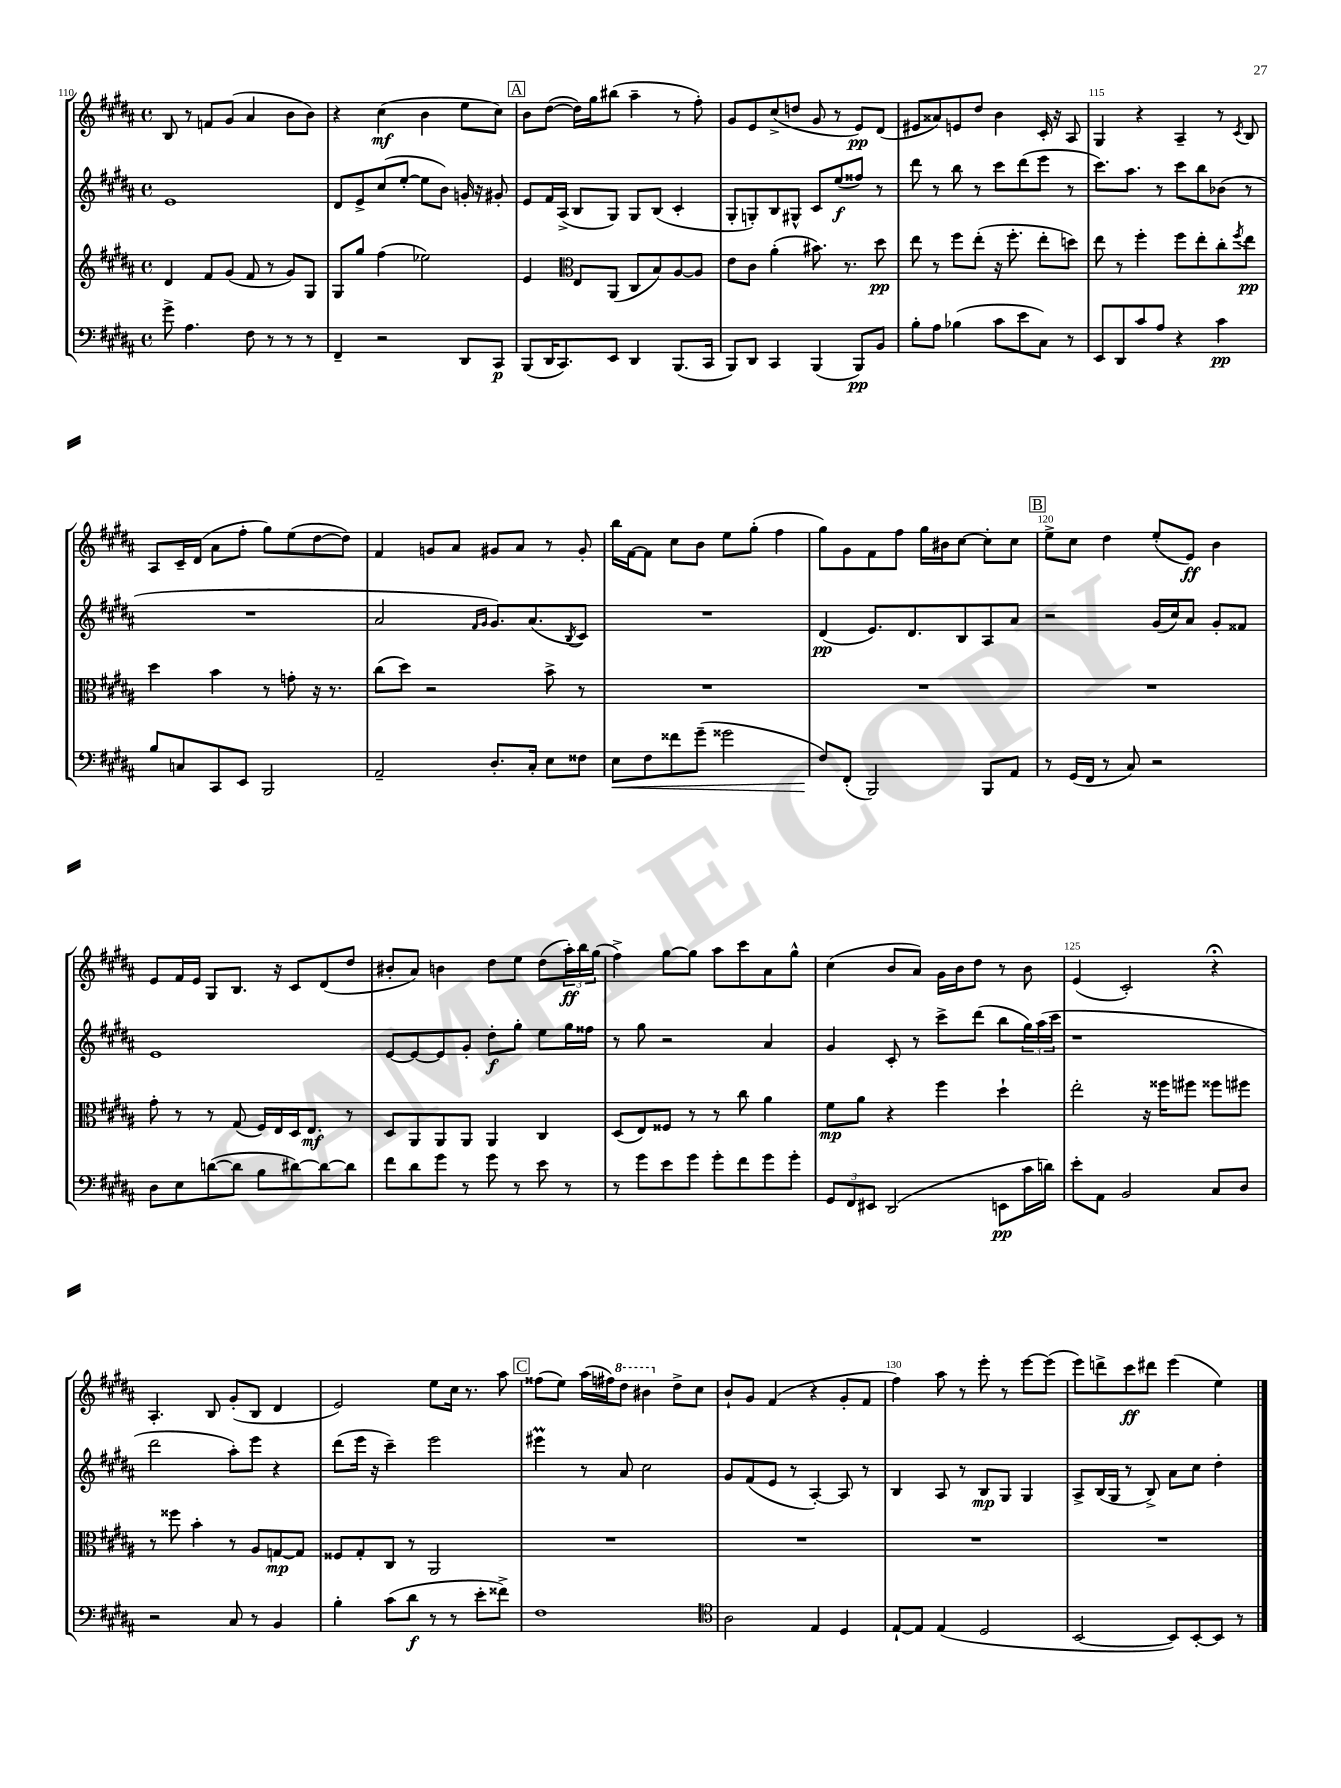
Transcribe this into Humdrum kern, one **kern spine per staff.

**kern	**dynam	**kern	**dynam	**kern	**dynam	**kern	**dynam
*part4	*part4	*part3	*part3	*part2	*part2	*part1	*part1
*staff4	*staff4	*staff3	*staff3	*staff2	*staff2	*staff1	*staff1
*clefF4	*	*clefG2	*	*clefG2	*	*clefG2	*
*k[f#c#g#d#a#]	*	*k[f#c#g#d#a#]	*	*k[f#c#g#d#a#]	*	*k[f#c#g#d#a#]	*
*M4/4	*	*M4/4	*	*M4/4	*	*M4/4	*
*met(c)	*	*met(c)	*	*met(c)	*	*met(c)	*
=110	=110	=110	=110	=110	=110	=110	=110
8g#^\	.	4d#/	.	1e	.	8B/	.
4.A#\	.	.	.	.	.	8r	.
.	.	8f#/L	.	.	.	8fn/L	.
.	.	(8g#/J	.	.	.	(8g#/J	.
8F#\	.	8f#/	.	.	.	4a#/	.
8r	.	8r	.	.	.	.	.
8r	.	8g#/L)	.	.	.	8b\L	.
8r	.	8G#/J	.	.	.	8b\J)	.
=111	=111	=111	=111	=111	=111	=111	=111
4FF#~/	.	8G#/L	.	8d#/L	.	4r	.
.	.	8gg#/J	.	8e^/	.	.	.
2r	.	(4ff#\	.	(8cc#/	.	(4cc#\	mf
.	.	.	.	[8ee'/J	.	.	.
.	.	2ee-X\)	.	8ee\L]	.	4b\	.
.	.	.	.	8b\J)	.	.	.
8DD#/L	.	.	.	16gn'/	.	8ee\L	.
.	.	.	.	16r	.	.	.
8CC#/J	p	.	.	8g#X'/	.	8cc#\J)	.
!!LO:REH:place=s1:t=A
=112	=112	=112	=112	=112	=112	=112	=112
(8BBB/L	.	4e/	.	8e/L	.	8b\L	.
16DD#/K	.	.	.	16f#/L	.	([8dd#\J	.
8.CC#/)	.	.	.	(16A#^/JJ	.	.	.
*	*	*clefC3	*	*	*	*	*
.	.	8E/L	.	8B/L	.	16dd#\LL])	.
.	.	.	.	.	.	16gg#\J	.
8EE/J	.	(8AA#/J	.	8G#/J)	.	(8bb#X\J	.
4DD#/	.	8C#/L	.	8G#/L	.	4aa#~\	.
.	.	8B/)	.	(8B/J	.	.	.
(8.BBB/L	.	[8A#/	.	4c#'/	.	8r	.
.	.	8A#/J]	.	.	.	8ff#'\)	.
16CC#/Jk	.	.	.	.	.	.	.
=113	=113	=113	=113	=113	=113	=113	=113
8BBB/L)	.	8e\L	.	8G#'/L	.	8g#/L	.
8DD#/J	.	8c#\J	.	8Gn'/)	.	8e/	.
4CC#/	.	(4a#'\	.	8B/	.	(8cc#^/	.
.	.	.	.	8G#X^^/J	.	8ddn/J	.
(4BBB/	.	8.b#X\)	.	8c#/L	.	8g#/	.
.	.	.	.	(8ee/	f	8r	.
.	.	8.r	.	.	.	.	.
8BBB/L)	pp	.	.	8ff##X/J)	.	8e/L)	pp
8BB/J	.	8dd#\	pp	8r	.	(8d#/J	.
=114	=114	=114	=114	=114	=114	=114	=114
8B'\L	.	8ee\	.	8ddd#\	.	8e#X/L	.
8A#\J	.	8r	.	8r	.	8a##X/)	.
(4B-X\	.	8ff#\L	.	8bb\	.	8en/	.
.	.	(8ee'\J	.	8r	.	8dd#/J	.
8c#\L	.	16r	.	8ccc#\L	.	4b\	.
.	.	8.ff#'\	.	.	.	.	.
8e\	.	.	.	(8ddd#\	.	.	.
8C#\J)	.	8ee'\L	.	8eee\J	.	16c#'/	.
.	.	.	.	.	.	16r	.
8r	.	8ddn\J)	.	8r	.	8A#/	.
=115	=115	=115	=115	=115	=115	=115	=115
8EE/L	.	8ee\	.	8.ccc#\L)	.	4G#/	.
8DD#/	.	8r	.	.	.	.	.
.	.	.	.	8.aa#\J	.	.	.
8c#/	.	4ff#'\	.	.	.	4r	.
8A#/J	.	.	.	8r	.	.	.
4r	.	8ff#\L	.	8ccc#\L	.	4A#~/	.
.	.	8ee'\	.	8bb\	.	.	.
4c#\	pp	8cc#'\	.	(8b-X\J	.	8r	.
.	.	8qff#/	.	.	.	8qc#/	.
.	.	8ee\J	pp	8r	.	8B/	.
!!LO:LB:g=z
=116	=116	=116	=116	=116	=116	=116	=116
8B/L	.	4dd#\	.	1r	.	8A#/L	.
8Cn/	.	.	.	.	.	16c#~/L	.
.	.	.	.	.	.	(16d#/JJ	.
8CC#/	.	4b\	.	.	.	8a#\L	.
8EE/J	.	.	.	.	.	8ff#'\J	.
2BBB/	.	8r	.	.	.	8gg#\L)	.
.	.	8gn'\	.	.	.	(8ee\	.
.	.	16r	.	.	.	[8dd#\	.
.	.	8.r	.	.	.	.	.
.	.	.	.	.	.	8dd#\J])	.
=117	=117	=117	=117	=117	=117	=117	=117
2AA#~/	.	(8cc#\L	.	2a#/	.	4f#/	.
.	.	8dd#\J)	.	.	.	.	.
.	.	2r	.	.	.	8gn/L	.
.	.	.	.	.	.	8a#/J	.
.	.	.	.	16qqf#/LL	.	.	.
.	.	.	.	16qqg#/JJ	.	.	.
8.D#'/L	.	.	.	8.g#/L)	.	8g#X/L	.
.	.	.	.	.	.	8a#/J	.
16C#'/Jk	.	.	.	(8.a#/	.	.	.
8E\L	.	8b^\	.	.	.	8r	.
.	.	.	.	8qB/	.	.	.
8F##X\J	.	8r	.	8c#/J)	.	8g#'/	.
=118	=118	=118	=118	=118	=118	=118	=118
!	!LO:HP:b	!	!	!	!	!	!
8E\L	<	1r	.	1r	.	16bb\LL	.
.	.	.	.	.	.	[16f#\J	.
8F#\	.	.	.	.	.	8f#\J]	.
8f##X\	.	.	.	.	.	8cc#\L	.
(8g#~\J	.	.	.	.	.	8b\J	.
2g##X\	.	.	.	.	.	8ee\L	.
.	.	.	.	.	.	(8gg#'\J	.
.	.	.	.	.	.	4ff#\	.
=119	=119	=119	=119	=119	=119	=119	=119
8F#/L)	.	1r	.	(4d#/	pp	8gg#\L)	.
(8FF#'/J	[	.	.	.	.	8g#\	.
2BBB/)	.	.	.	8.e/L)	.	8f#\	.
.	.	.	.	.	.	8ff#\J	.
.	.	.	.	8.d#/	.	.	.
.	.	.	.	.	.	16gg#\LL	.
.	.	.	.	.	.	16b#X\J	.
.	.	.	.	8B/	.	[8cc#\J	.
8BBB/L	.	.	.	8A#/	.	8cc#'\L]	.
8AA#/J	.	.	.	8a#/J	.	8cc#\J	.
!!LO:REH:place=s1:t=B
=120	=120	=120	=120	=120	=120	=120	=120
8r	.	1r	.	2r	.	8ee^\L	.
(16GG#/LL	.	.	.	.	.	8cc#\J	.
16FF#/JJ	.	.	.	.	.	.	.
8r	.	.	.	.	.	4dd#\	.
8C#/)	.	.	.	.	.	.	.
2r	.	.	.	(16g#/LL	.	(8ee'/L	.
.	.	.	.	16cc#/J)	.	.	.
.	.	.	.	8a#/J	.	8e/J)	ff
.	.	.	.	8g#'/L	.	4b\	.
.	.	.	.	8f##X/J	.	.	.
!!LO:LB:g=z
=121	=121	=121	=121	=121	=121	=121	=121
8D#\L	.	8g#'\	.	1e	.	8e/L	.
8E\	.	8r	.	.	.	16f#/L	.
.	.	.	.	.	.	16e/JJ	.
([8dn\	.	8r	.	.	.	8G#/L	.
8d\J]	.	(8G#/	.	.	.	8.B/J	.
8B\L	.	16F#/LL)	.	.	.	.	.
.	.	16E/	.	.	.	16r	.
[8d#X\)	.	16D#/J	.	.	.	8c#/L	.
.	.	8.E/J	mf	.	.	.	.
8d#\_	.	.	.	.	.	(8d#/	.
8d#\J]	.	8r	.	.	.	8dd#/J	.
=122	=122	=122	=122	=122	=122	=122	=122
8f#\L	.	8D#/L	.	[8e/L	.	8b#X'/L	.
8d#\	.	8AA#/	.	8e/_	.	8a#/J)	.
8g#\J	.	8AA#/	.	8e/]	.	4bn\	.
8r	.	8AA#/J	.	8g#'/J	.	.	.
8g#\	.	4AA#/	.	8dd#'\L	f	8dd#\L	.
8r	.	.	.	8gg#'\J	.	8ee\J	.
8e\	.	4C#/	.	8ee\L	.	(8dd#\L	.
8r	.	.	.	16gg#\L	.	24aa#'\L)	ff
.	.	.	.	.	.	24bb\	.
.	.	.	.	16ff##X\JJ	.	.	.
.	.	.	.	.	.	(24gg#\JJ	.
=123	=123	=123	=123	=123	=123	=123	=123
8r	.	(8D#/L	.	8r	.	4ff#^\)	.
8g#\L	.	8E/)	.	8gg#\	.	.	.
8e\	.	8F##X/J	.	2r	.	[8gg#\L	.
8g#\J	.	8r	.	.	.	8gg#\J]	.
8g#'\L	.	8r	.	.	.	8aa#\L	.
8f#\	.	8cc#\	.	.	.	8ccc#\	.
8g#\	.	4a#\	.	4a#/	.	8a#\	.
8g#'\J	.	.	.	.	.	8gg#^^\J	.
=124	=124	=124	=124	=124	=124	=124	=124
12GG#/L	.	8f#\L	mp	4g#/	.	(4cc#\	.
12FF#/	.	.	.	.	.	.	.
.	.	8a#\J	.	.	.	.	.
12EE#X/J	.	.	.	.	.	.	.
(2DD#/	.	4r	.	8c#'/	.	8b/L	.
.	.	.	.	8r	.	8a#/J)	.
.	.	4ff#\	.	8ccc#^\L	.	16g#\LL	.
.	.	.	.	.	.	16b\J	.
.	.	.	.	(8ddd#\J	.	8dd#\J	.
8EEn\L	pp	4dd#`\	.	8bb\L	.	8r	.
16c#\L	.	.	.	24gg#\L)	.	8b\	.
.	.	.	.	(24aa#\	.	.	.
16dn\JJ)	.	.	.	.	.	.	.
.	.	.	.	24ccc#\JJ	.	.	.
=125	=125	=125	=125	=125	=125	=125	=125
8e'\L	.	2ee'\	.	1r	.	(4e/	.
8AA#\J	.	.	.	.	.	.	.
2BB/	.	.	.	.	.	2c#'/)	.
.	.	16r	.	.	.	.	.
.	.	16ff##X\KL	.	.	.	.	.
.	.	8ff#X\J	.	.	.	.	.
8C#/L	.	8ff##X\L	.	.	.	4r;<	.
8D#/J	.	8ff#X\J	.	.	.	.	.
!!LO:LB:g=z
=126	=126	=126	=126	=126	=126	=126	=126
2r	.	8r	.	2ddd#\	.	4.A#'/	.
.	.	8ff##X\	.	.	.	.	.
.	.	4b'\	.	.	.	.	.
.	.	.	.	.	.	8B/	.
8C#/	.	8r	.	8aa#'\L)	.	(8g#'/L	.
8r	.	8A#/L	.	8eee\J	.	8B/J	.
4BB/	.	[8Gn/	mp	4r	.	4d#/	.
.	.	8G/J]	.	.	.	.	.
=127	=127	=127	=127	=127	=127	=127	=127
4B'\	.	8F##X/L	.	(8ddd#\L	.	2e/)	.
.	.	8G#'/	.	16eee\Jk	.	.	.
.	.	.	.	16r	.	.	.
(8c#\L	.	8C#/J	.	4ccc#~\)	.	.	.
8d#\J	f	8r	.	.	.	.	.
8r	.	2AA#/	.	2eee\	.	8ee\L	.
8r	.	.	.	.	.	16cc#\Jk	.
.	.	.	.	.	.	8.r	.
8e'\L	.	.	.	.	.	.	.
8f##X^\J)	.	.	.	.	.	8aa#\	.
!!LO:REH:place=s1:t=C
=128	=128	=128	=128	=128	=128	=128	=128
1F#	.	1r	.	4eee#Xm\	.	(8ff##X\L	.
.	.	.	.	.	.	8ee\J)	.
.	.	.	.	8r	.	(16aa#\LL	.
.	.	.	.	.	.	16ff#X\J)	.
*	*	*	*	*	*	*8va	*
.	.	.	.	8a#/	.	8ddd#\J	.
.	.	.	.	2cc#\	.	4bb#X\	.
*	*	*	*	*	*	*X8va	*
.	.	.	.	.	.	8dd#^\L	.
.	.	.	.	.	.	8cc#\J	.
=129	=129	=129	=129	=129	=129	=129	=129
*clefC4	*	*	*	*	*	*	*
2A#\	.	1r	.	8g#/L	.	8b`/L	.
.	.	.	.	(8f#/	.	8g#/J	.
.	.	.	.	8e/J	.	(4f#/	.
.	.	.	.	8r	.	.	.
4E/	.	.	.	[4A#'/)	.	4r	.
4D#/	.	.	.	8A#/]	.	8g#'/L	.
.	.	.	.	8r	.	8f#/J	.
=130	=130	=130	=130	=130	=130	=130	=130
[8E`/L	.	1r	.	4B/	.	4ff#\)	.
8E/J]	.	.	.	.	.	.	.
(4E/	.	.	.	8A#/	.	8aa#\	.
.	.	.	.	8r	.	8r	.
2D#/	.	.	.	8B/L	mp	8eee'\	.
.	.	.	.	8G#/J	.	8r	.
.	.	.	.	4G#/	.	[8eee\L	.
.	.	.	.	.	.	(8eee\J]	.
=131	=131	=131	=131	=131	=131	=131	=131
[2BB/	.	1r	.	8A#^/L	.	8eee\L)	.
.	.	.	.	(16B/L	.	8dddn^\	.
.	.	.	.	16G#/JJ	.	.	.
.	.	.	.	8r	.	8ccc#\	ff
.	.	.	.	8B^/)	.	8ddd#X\J	.
8BB/L])	.	.	.	8a#\L	.	(4eee\	.
[8BB'/	.	.	.	8cc#\J	.	.	.
8BB/J]	.	.	.	4dd#'\	.	4ee\)	.
8r	.	.	.	.	.	.	.
==	==	==	==	==	==	==	==
*-	*-	*-	*-	*-	*-	*-	*-
